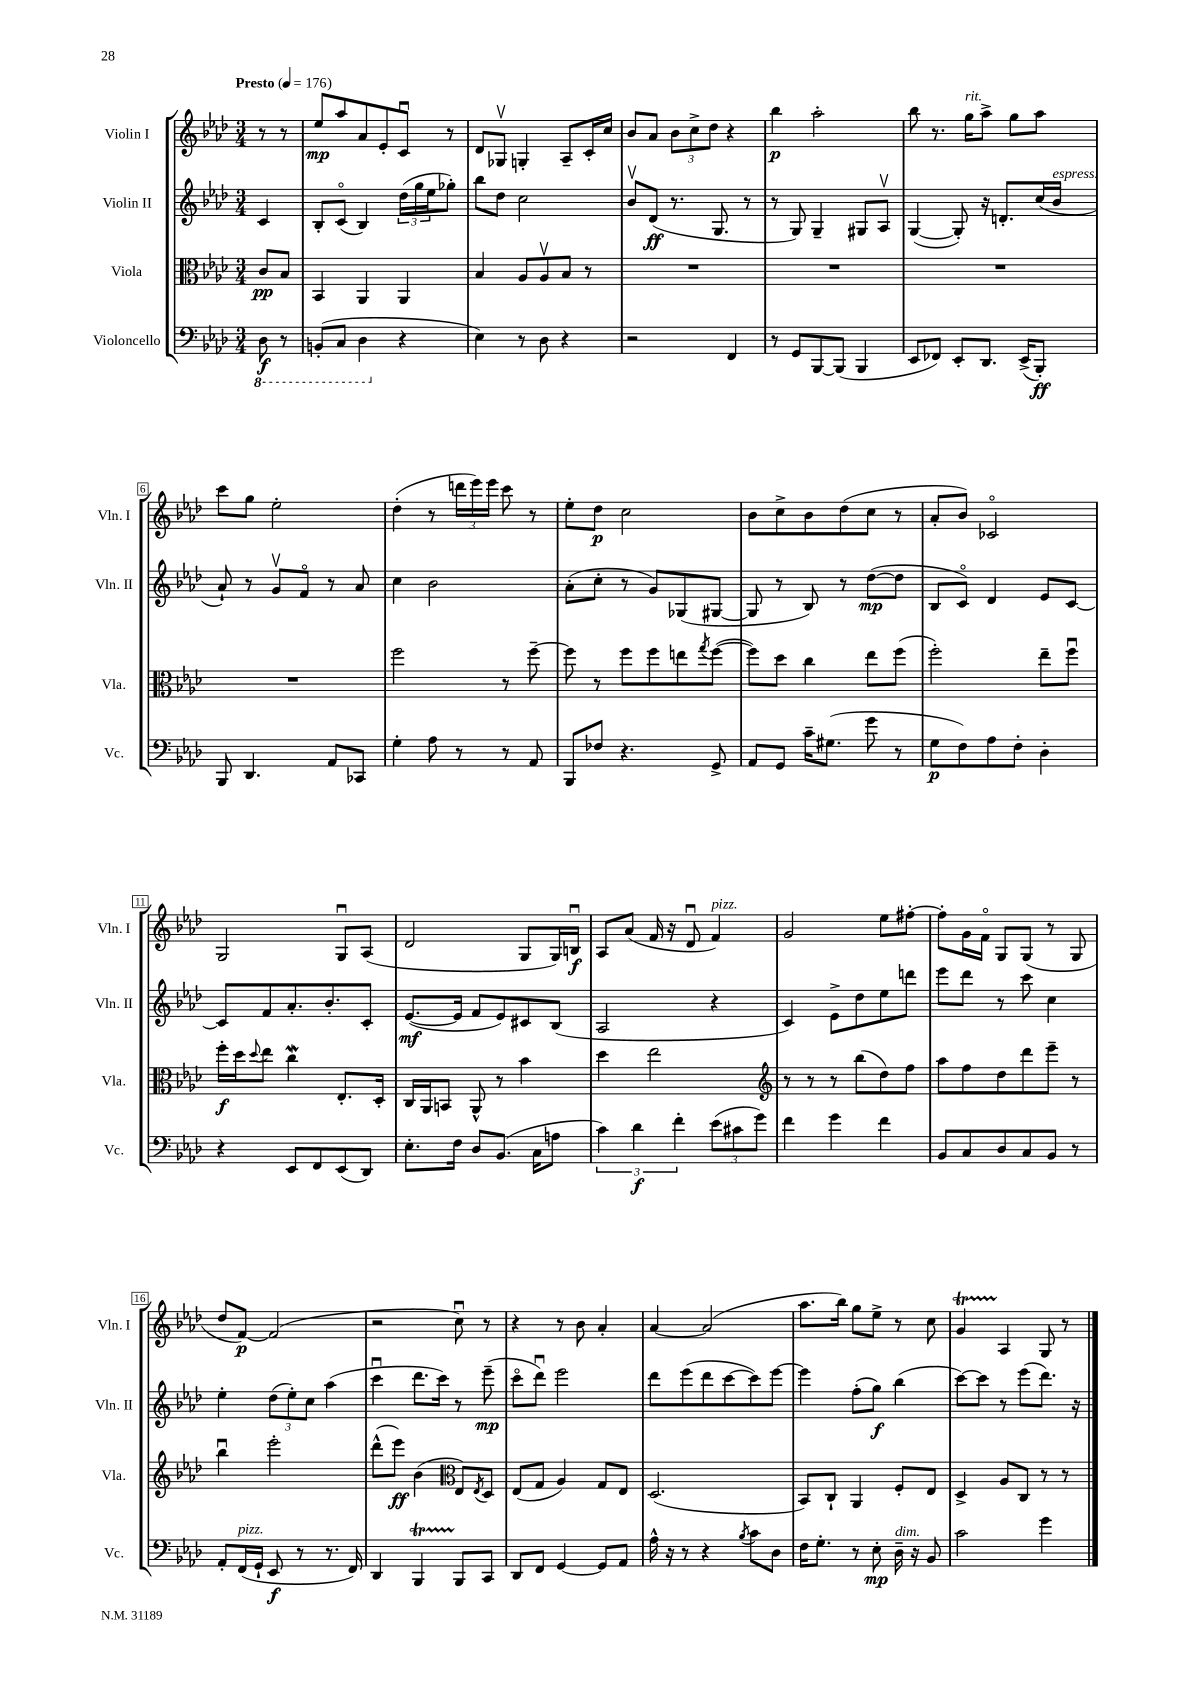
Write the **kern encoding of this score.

**kern	**dynam	**kern	**dynam	**kern	**dynam	**kern	**dynam
*part4	*part4	*part3	*part3	*part2	*part2	*part1	*part1
*staff4	*staff4	*staff3	*staff3	*staff2	*staff2	*staff1	*staff1
*I"Violoncello	*	*I"Viola	*	*I"Violin II	*	*I"Violin I	*
*I'Vc.	*	*I'Vla.	*	*I'Vln. II	*	*I'Vln. I	*
*clefF4	*	*clefC3	*	*clefG2	*	*clefG2	*
*k[b-e-a-d-]	*	*k[b-e-a-d-]	*	*k[b-e-a-d-]	*	*k[b-e-a-d-]	*
*M3/4	*	*M3/4	*	*M3/4	*	*M3/4	*
*MM176	*	*MM176	*	*MM176	*	*MM176	*
*8ba	*	*	*	*	*	*	*
=	=	=	=	=	=	=	=
!	!	!	!	!	!	!LO:TX:a:B:t=Presto	!
8DD-\	f	8c/L	pp	4c/	.	8r	.
8r	.	8B-/J	.	.	.	8r	.
=1	=1	=1	=1	=1	=1	=1	=1
(8BBBn'/L	.	4BB-/	.	8B-'/L	.	8ee-/L	mp
8CC/J	.	.	.	(8c/J	.	8aa-/	.
4DD-\	.	4AA-/	.	4B-/)	.	8a-/	.
.	.	.	.	.	.	8e-'/	.
*X8ba	*	*	*	*	*	*	*
4r	.	4AA-/	.	(24dd-\LL	.	8cu/J	.
.	.	.	.	24gg\	.	.	.
.	.	.	.	24ee-\J	.	.	.
.	.	.	.	8gg-X'\J)	.	8r	.
=2	=2	=2	=2	=2	=2	=2	=2
4E-\)	.	4B-/	.	8bb-\L	.	8d-/L	.
.	.	.	.	8dd-\J	.	8G-Xv/J	.
8r	.	8A-/L	.	2cc\	.	4Gn'/	.
8D-\	.	8A-v/	.	.	.	.	.
4r	.	8B-/J	.	.	.	8A-~/L	.
.	.	8r	.	.	.	16c'/L	.
.	.	.	.	.	.	16cc/JJ	.
=3	=3	=3	=3	=3	=3	=3	=3
2r	.	2.r	.	8b-v/L	.	8b-/L	.
.	.	.	.	(8d-/J	ff	8a-/J	.
.	.	.	.	8.r	.	12b-\L	.
.	.	.	.	.	.	12cc^\	.
.	.	.	.	.	.	12dd-\J	.
.	.	.	.	8.G/	.	.	.
4FF/	.	.	.	.	.	4r	.
.	.	.	.	8r	.	.	.
=4	=4	=4	=4	=4	=4	=4	=4
8r	.	2.r	.	8r	.	4bb-\	p
8GG/L	.	.	.	8G/)	.	.	.
[8BBB-/	.	.	.	4G~/	.	2aa-'\	.
(8BBB-/J]	.	.	.	.	.	.	.
4BBB-/	.	.	.	8G#X/L	.	.	.
.	.	.	.	8A-v/J	.	.	.
=5	=5	=5	=5	=5	=5	=5	=5
8EE-/L	.	2.r	.	([4G/	.	8bb-\	.
8FF-X/J)	.	.	.	.	.	8.r	.
8EE-'/L	.	.	.	8G'/])	.	.	.
!	!	!	!	!	!	!LO:TX:a:i:t=rit.	!
.	.	.	.	.	.	16gg\KL	.
8.DD-/J	.	.	.	16r	.	8aa-^\J	.
.	.	.	.	8.dn'/L	.	.	.
.	.	.	.	.	.	8gg\L	.
(16EE-^/KL	.	.	.	.	.	.	.
8BBB-'/J)	ff	.	.	(16cc/L	.	8aa-\J	.
!	!	!	!	!LO:TX:a:i:t=espress.	!	!	!
.	.	.	.	16b-/JJ	.	.	.
!!LO:LB:g=z
=6	=6	=6	=6	=6	=6	=6	=6
8BBB-/	.	2.r	.	8a-`/)	.	8ccc\L	.
4.DD-/	.	.	.	8r	.	8gg\J	.
.	.	.	.	8gv/L	.	2ee-'\	.
.	.	.	.	8f/J	.	.	.
8AA-/L	.	.	.	8r	.	.	.
8CC-X/J	.	.	.	8a-/	.	.	.
=7	=7	=7	=7	=7	=7	=7	=7
4G'\	.	2ff\	.	4cc\	.	(4dd-'\	.
8A-\	.	.	.	2b-\	.	8r	.
8r	.	.	.	.	.	24dddn\LL	.
.	.	.	.	.	.	24eee-\)	.
.	.	.	.	.	.	24eee-\JJ	.
8r	.	8r	.	.	.	8ccc\	.
8AA-/	.	[8ff~\	.	.	.	8r	.
=8	=8	=8	=8	=8	=8	=8	=8
8BBB-/L	.	8ff\]	.	(8a-'\L	.	8ee-'\L	.
8F-X/J	.	8r	.	8cc'\J	.	8dd-\J	p
4.r	.	8ff\L	.	8r	.	2cc\	.
.	.	8ff\	.	8g/L)	.	.	.
.	.	8een\	.	(8G-X/	.	.	.
.	.	8qgg/	.	.	.	.	.
8GG^/	.	([8ff\J	.	[8G#X/J	.	.	.
=9	=9	=9	=9	=9	=9	=9	=9
8AA-/L	.	8ff\L])	.	8G#/]	.	8b-\L	.
8GG/J	.	8dd-\J	.	8r	.	8cc^\	.
16c~\KL	.	4cc\	.	8B-/)	.	8b-\	.
(8.G#X\J	.	.	.	.	.	.	.
.	.	.	.	8r	.	(8dd-\	.
8g\	.	8ee-\L	.	([8dd-\L	mp	8cc\J	.
8r	.	(8ff\J	.	8dd-\J]	.	8r	.
=10	=10	=10	=10	=10	=10	=10	=10
8G\L	p	2ff'\)	.	8B-/L	.	8a-'/L	.
8F\)	.	.	.	8c/J)	.	8b-/J)	.
8A-\	.	.	.	4d-/	.	2c-X/	.
8F'\J	.	.	.	.	.	.	.
4D-'\	.	8ee-~\L	.	8e-/L	.	.	.
.	.	8ffu\J	.	[8c/J	.	.	.
!!LO:LB:g=z
=11	=11	=11	=11	=11	=11	=11	=11
4r	.	16ff'\LL	f	8c/L]	.	2G/	.
.	.	16dd-\J	.	.	.	.	.
.	.	8qqdd-/	.	.	.	.	.
.	.	8ee-\J	.	8f/	.	.	.
8EE-/L	.	4ccW\	.	8.a-'/	.	.	.
8FF/	.	.	.	.	.	.	.
.	.	.	.	8.b-'/	.	.	.
(8EE-/	.	8.E-'/L	.	.	.	8Gu/L	.
8DD-/J)	.	.	.	8c'/J	.	(8A-/J	.
.	.	16D-'/Jk	.	.	.	.	.
=12	=12	=12	=12	=12	=12	=12	=12
8.E-'\L	.	16C/LL	.	([8.e-/L	mf	2d-/	.
.	.	16AA-/J	.	.	.	.	.
.	.	8BBn/J	.	.	.	.	.
16F\Jk	.	.	.	16e-/Jk]	.	.	.
8D-/L	.	8AA-^^/	.	8f/L	.	.	.
(8.BB-/J	.	8r	.	8e-/)	.	.	.
.	.	4b-\	.	8c#X/	.	8G/L	.
16C\KL	.	.	.	.	.	.	.
8An\J	.	.	.	(8B-/J	.	16G/L)	.
.	.	.	.	.	.	16Bnu/JJ	f
=13	=13	=13	=13	=13	=13	=13	=13
6c\)	.	4dd-\	.	2A-/	.	8A-/L	.
.	.	.	.	.	.	(8a-/J	.
6d-\	f	.	.	.	.	.	.
.	.	2ee-\	.	.	.	16f/	.
.	.	.	.	.	.	16r	.
6f'\	.	.	.	.	.	.	.
.	.	.	.	.	.	8d-u/	.
!	!	!	!	!	!	!LO:TX:a:i:t=pizz.	!
(12e-\L	.	.	.	4r	.	4f/)	.
12c#X\	.	.	.	.	.	.	.
12g\J)	.	.	.	.	.	.	.
=14	=14	=14	=14	=14	=14	=14	=14
*	*	*clefG2	*	*	*	*	*
4f\	.	8r	.	4c/)	.	2g/	.
.	.	8r	.	.	.	.	.
4g\	.	8r	.	8e-^\L	.	.	.
.	.	(8bb-\L	.	8dd-\	.	.	.
4f\	.	8dd-\)	.	8ee-\	.	8ee-\L	.
.	.	8ff\J	.	8dddn\J	.	[8ff#X'\J	.
=15	=15	=15	=15	=15	=15	=15	=15
8BB-/L	.	8aa-\L	.	8eee-\L	.	8ff#'\L]	.
8C/	.	8ff\	.	8ddd-\J	.	16g\L	.
.	.	.	.	.	.	16f\JJ	.
8D-/	.	8dd-\	.	8r	.	8G/L	.
8C/	.	8ddd-\	.	8ccc\	.	(8G/J	.
8BB-/J	.	8eee-~\J	.	4cc\	.	8r	.
8r	.	8r	.	.	.	8G/	.
!!LO:LB:g=z
=16	=16	=16	=16	=16	=16	=16	=16
8AA-'/L	.	4bb-u\	.	4ee-'\	.	8dd-/L	.
!LO:TX:a:i:t=pizz.	!	!	!	!	!	!	!
(16FF/L	.	.	.	.	.	[8f/J)	p
16GG`/JJ	.	.	.	.	.	.	.
8EE-/	f	2eee-'\	.	(12dd-\L	.	(2f/]	.
.	.	.	.	12ee-'\)	.	.	.
8r	.	.	.	.	.	.	.
.	.	.	.	12cc\J	.	.	.
8.r	.	.	.	(4aa-\	.	.	.
16FF/)	.	.	.	.	.	.	.
=17	=17	=17	=17	=17	=17	=17	=17
4DD-/	.	(8ddd-^^\L	.	4cccu\	.	2r	.
.	.	8eee-\J)	ff	.	.	.	.
4BBB-T/	.	(4b-\	.	8.ddd-\L	.	.	.
.	.	.	.	16ccc\Jk)	.	.	.
*	*	*clefC3	*	*	*	*	*
8BBB-/L	.	8E-/L)	.	8r	.	8ccu\)	.
.	.	8qE-/	.	.	.	.	.
8CC/J	.	8D-/J	.	(8eee-~\	mp	8r	.
=18	=18	=18	=18	=18	=18	=18	=18
8DD-/L	.	(8E-/L	.	8ccc\L	.	4r	.
8FF/J	.	8G/J	.	8ddd-u\J)	.	.	.
[4GG/	.	4A-/)	.	2eee-\	.	8r	.
.	.	.	.	.	.	8b-\	.
8GG/L]	.	8G/L	.	.	.	4a-'/	.
8AA-/J	.	8E-/J	.	.	.	.	.
=19	=19	=19	=19	=19	=19	=19	=19
16A-^^\	.	(2.D-/	.	8ddd-\L	.	[4a-/	.
16r	.	.	.	.	.	.	.
8r	.	.	.	(8eee-\	.	.	.
4r	.	.	.	8ddd-\	.	(2a-/]	.
.	.	.	.	[8ccc\	.	.	.
8qB-/	.	.	.	.	.	.	.
8c\L	.	.	.	8ccc\])	.	.	.
8D-\J	.	.	.	[8eee-\J	.	.	.
=20	=20	=20	=20	=20	=20	=20	=20
16F\KL	.	8BB-/L)	.	4eee-\]	.	8.aa-\L	.
8.G'\J	.	.	.	.	.	.	.
.	.	8C`/J	.	.	.	.	.
.	.	.	.	.	.	16bb-\Jk)	.
8r	.	4AA-/	.	(8ff'\L	.	8gg\L	.
8E-'\	mp	.	.	8gg\J)	f	8ee-^\J	.
!LO:TX:a:i:t=dim.	!	!	!	!	!	!	!
16D-~\	.	8F'/L	.	(4bb-\	.	8r	.
16r	.	.	.	.	.	.	.
8BB-/	.	8E-/J	.	.	.	8cc\	.
=21	=21	=21	=21	=21	=21	=21	=21
2c\	.	4D-^/	.	[8ccc\L)	.	4gt/	.
.	.	.	.	8ccc\J]	.	.	.
.	.	8A-/L	.	8r	.	4A-/	.
.	.	8C/J	.	(8eee-\L	.	.	.
4g\	.	8r	.	8.ddd-\J)	.	8G/	.
.	.	8r	.	.	.	8r	.
.	.	.	.	16r	.	.	.
==	==	==	==	==	==	==	==
*-	*-	*-	*-	*-	*-	*-	*-
